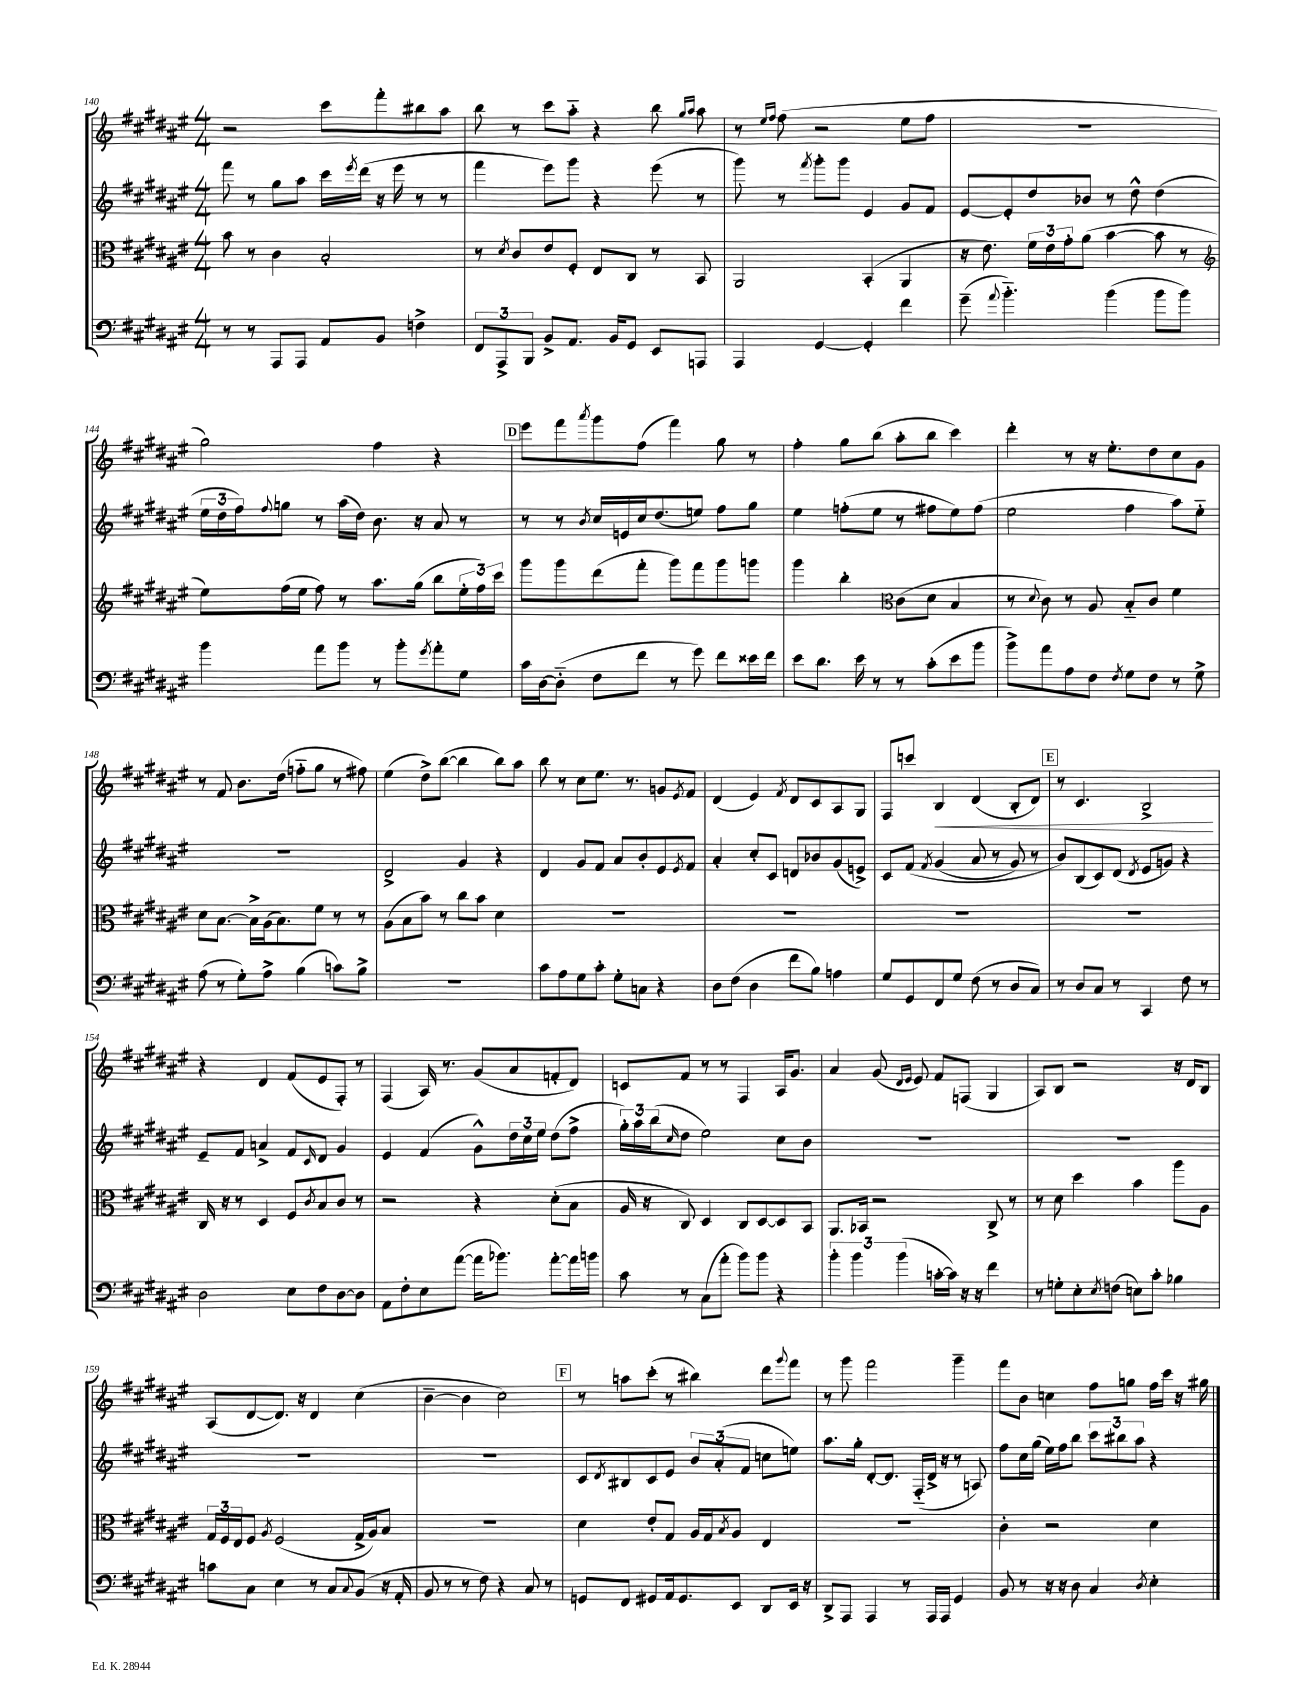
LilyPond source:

<<
\new StaffGroup <<
\new Staff = "s0" {
    \clef treble \key fis \major \numericTimeSignature \time 4/4
    r2 cis'''8 fis'''8-. bis''8 ais''8 |
    b''8 r8 cis'''8 ais''8-_ r4 b''8 \grace { gis''16 ais''16 } ais''8 |
    r8 \grace { eis''16 fis''16 } fis''8( r2 eis''8 fis''8 |
    R1 |
    gis''2) fis''4 r4 |
    \mark \markup { \box "D" } eis'''8 fis'''8 \acciaccatura { ais'''8 } gis'''8 fis''8( fis'''4) gis''8 r8 |
    fis''4-. gis''8 b''8( ais''8-. b''8 cis'''4) |
    dis'''4-. r8 r16 eis''8.-. dis''8 cis''8 gis'8 |
    r8 fis'8 b'8. dis''16( f''8-_ gis''8 r8 fis''8) |
    eis''4( dis''8->) b''8~( b''4 b''8) ais''8 |
    b''8 r8 cis''8 eis''8. r8. g'8 \acciaccatura { eis'8 } fis'8 |
    dis'4( eis'4) \acciaccatura { fis'8 } dis'8 cis'8 ais8 gis8 |
    fis8 c'''8 b4\< dis'4( b8-. dis'8) |
    \mark \markup { \box "E" } r8 cis'4. b2->\! |
    r4 dis'4 fis'8( eis'8 fis8-.) r8 |
    fis4( ais16) r8. gis'8( ais'8 f'8-. dis'8) |
    c'8 fis'8 r8 r8 fis4 ais16 gis'8. |
    ais'4 gis'8( \grace { dis'16 eis'16 } eis'8) fis'8 f8( gis4 |
    ais8) b8 r2 r16 dis'16 b8 |
    ais8( dis'8~ dis'8.) r16 dis'4 cis''4( |
    b'4~-- b'4 cis''2) |
    \mark \markup { \box "F" } r8 a''8 cis'''8-.( r8 bis''4) dis'''8 \appoggiatura { gis'''8 } fis'''8 |
    r8 gis'''8 fis'''2 gis'''4-- |
    fis'''8 b'8 c''4 fis''8 g''8 fis''16 cis'''16 r16 gis''16 \bar "|." |
}
\new Staff = "s1" {
    \clef treble \key fis \major \numericTimeSignature \time 4/4
    fis'''8 r8 gis''8 ais''8 cis'''16 \acciaccatura { eis'''8 } dis'''16( r16 eis'''16 r8 r8 |
    fis'''4 eis'''8) gis'''8 r4 eis'''8( r8 |
    gis'''8) r8 \acciaccatura { fis'''8 } gis'''8-. gis'''8 eis'4 gis'8 fis'8 |
    eis'8~ eis'8-. dis''8 bes'8 r8 dis''8-^ dis''4( |
    \tuplet 3/2 { eis''16 dis''16 fis''16) } \appoggiatura { fis''8 } g''8 r8 ais''16( dis''16) b'8. r16 ais'8 r8 |
    \mark \markup { \box "D" } r8 r8 \acciaccatura { b'8 } cis''16 e'16 cis''16 dis''8.( e''8) fis''8 gis''8 |
    eis''4 f''8-.( eis''8 r8 fis''8 eis''8) fis''8( |
    eis''2 fis''4 ais''8) eis''8-_ |
    R1 |
    dis'2-> gis'4 r4 |
    dis'4 gis'8 fis'8 ais'8 b'8-. eis'8 \acciaccatura { eis'8 } fis'8 |
    ais'4-. cis''8-. cis'8 d'8 bes'8 gis'8( e'8->) |
    cis'8 fis'8\( \acciaccatura { fis'8 } gis'4( ais'8 r8 gis'8) r8 |
    \mark \markup { \box "E" } b'8\) b8( cis'8) dis'8( \acciaccatura { dis'8 } eis'8 g'8) r4 |
    eis'8-- fis'8 a'4-> fis'8 \grace { cis'16 } dis'8 gis'4 |
    eis'4 fis'4( gis'8-^) \tuplet 3/2 { dis''16 cis''16 eis''16 } dis''8( fis''8-> |
    \tuplet 3/2 { gis''16-.) ais''16 b''16( } \grace { cis''16 } dis''8 eis''2) cis''8 b'8 |
    R1 |
    R1 |
    R1 |
    R1 |
    \mark \markup { \box "F" } cis'8 \acciaccatura { dis'8 } bis8 cis'8 eis'8 \tuplet 3/2 { b'8 ais'8-.( fis'8 } c''8 e''8) |
    ais''8. gis''16-. dis'8~-. dis'8. fis16-_( dis'16-> r16 r8 a8) |
    fis''8 cis''16 gis''16( eis''16) fis''16 b''8 \tuplet 3/2 { cis'''8 bis''8 ais''8 } r4 \bar "|." |
}
\new Staff = "s2" {
    \clef alto \key fis \major \numericTimeSignature \time 4/4
    b'8 r8 cis'4 b2-. |
    r8 \acciaccatura { dis'8 } cis'8 eis'8 fis8-. eis8 cis8 r8 b,8 |
    ais,2 b,4-.( ais,4 |
    r16 eis'8.) \tuplet 3/2 { fis'16 eis'16 gis'16-. } ais'8( b'4~ b'8 r8 |
    \clef treble eis''8) fis''16( eis''16 fis''8) r8 ais''8. gis''16( b''8 \tuplet 3/2 { eis''16-. fis''16) cis'''16 } |
    \mark \markup { \box "D" } gis'''8 gis'''8 dis'''8( fis'''8-. gis'''8) fis'''8 gis'''8 g'''8 |
    gis'''4 b''4-. \clef alto cis'8( dis'8 b4 |
    r8 \appoggiatura { dis'8 } cis'8) r8 ais8 b8-_ cis'8 fis'4 |
    dis'8 b8.~ b16-> ais16( b8.) fis'8 r8 r8 |
    ais8( b8 b'8) r8 cis''8 b'8 dis'4 |
    R1 |
    R1 |
    R1 |
    \mark \markup { \box "E" } R1 |
    cis16 r16 r8 dis4 fis8 \acciaccatura { cis'8 } b8 cis'8 r8 |
    r2 r4 dis'8-.( b8 |
    ais16 r16 cis8) dis4 cis8 dis8~ dis8 b,8 |
    ais,8. bes,16 r2 cis8-> r8 |
    r8 dis'8 dis''4 b'4 ais''8 ais8 |
    \tuplet 3/2 { gis16 fis16 eis16 } fis8 \acciaccatura { ais8 } fis2( gis16-> ais16) b8 |
    R1 |
    \mark \markup { \box "F" } dis'4 eis'8-. gis8 ais16 gis16 \acciaccatura { b8 } ais8 eis4 |
    R1 |
    cis'4-. r2 dis'4 \bar "|." |
}
\new Staff = "s3" {
    \clef bass \key fis \major \numericTimeSignature \time 4/4
    r8 r8 ais,,8 ais,,8 ais,8 b,8 f4-> |
    \tuplet 3/2 { fis,8 ais,,8-> b,,8 } b,8-> ais,8. b,16 gis,8 eis,8 a,,8 |
    ais,,4 gis,4~ gis,4-. fis'4 |
    gis'8--( \appoggiatura { ais'8 } b'4.-_) b'4( b'8 b'8) |
    b'4 ais'8 b'8 r8 b'8-. \acciaccatura { gis'8 } ais'8-. gis8 |
    \mark \markup { \box "D" } cis'16 dis16~ dis8-_( fis8 fis'8 r8 gis'8) fis'8 eisis'16 fis'16 |
    eis'8 dis'8. eis'16 r8 r8 cis'8-.( eis'8 b'8 |
    b'8->) ais'8 ais8 fis8 \acciaccatura { fis8 } gis8 fis8 r8 gis8-> |
    ais8( r8 gis8-.) ais8-> b4( c'8) b8-> |
    R1 |
    cis'8 ais8 gis8 cis'8-. gis8-. c8 r4 |
    dis8 fis8( dis4 fis'8 b8) a4 |
    gis8 gis,8 fis,8 gis8 fis8( r8 dis8 cis8) |
    \mark \markup { \box "E" } r8 dis8 cis8 r8 cis,4 fis8 r8 |
    dis2 eis8 fis8 dis8~ dis8 |
    ais,8 fis8-. eis8 ais'8~( ais'16 bes'8.) ais'8~-. ais'16 b'16 |
    cis'8 r8 cis8( ais'8-. b'8) b'8 r4 |
    \tuplet 3/2 { b'4-. b'4 b'4( } c'16~-. c'16) r16 r16 fis'4 |
    r8 g8-. eis8-. \acciaccatura { eis8 } f8( e8) cis'8-. bes4 |
    c'8 cis8 eis4 r8 cis8 \appoggiatura { cis8 } b,8( r16 ais,16-. |
    b,8 r8 r8 fis8) r4 cis8 r8 |
    \mark \markup { \box "F" } g,8 fis,8 gis,8 ais,16 gis,8. eis,8 dis,8 eis,16 r16 |
    dis,8-> ais,,8 ais,,4 r8 ais,,16 ais,,16 gis,4 |
    b,8 r8 r16 r16 dis8 cis4 \acciaccatura { dis8 } eis4-. \bar "|." |
}
>>
>>
\layout { \context { \Score currentBarNumber = #140 } }
